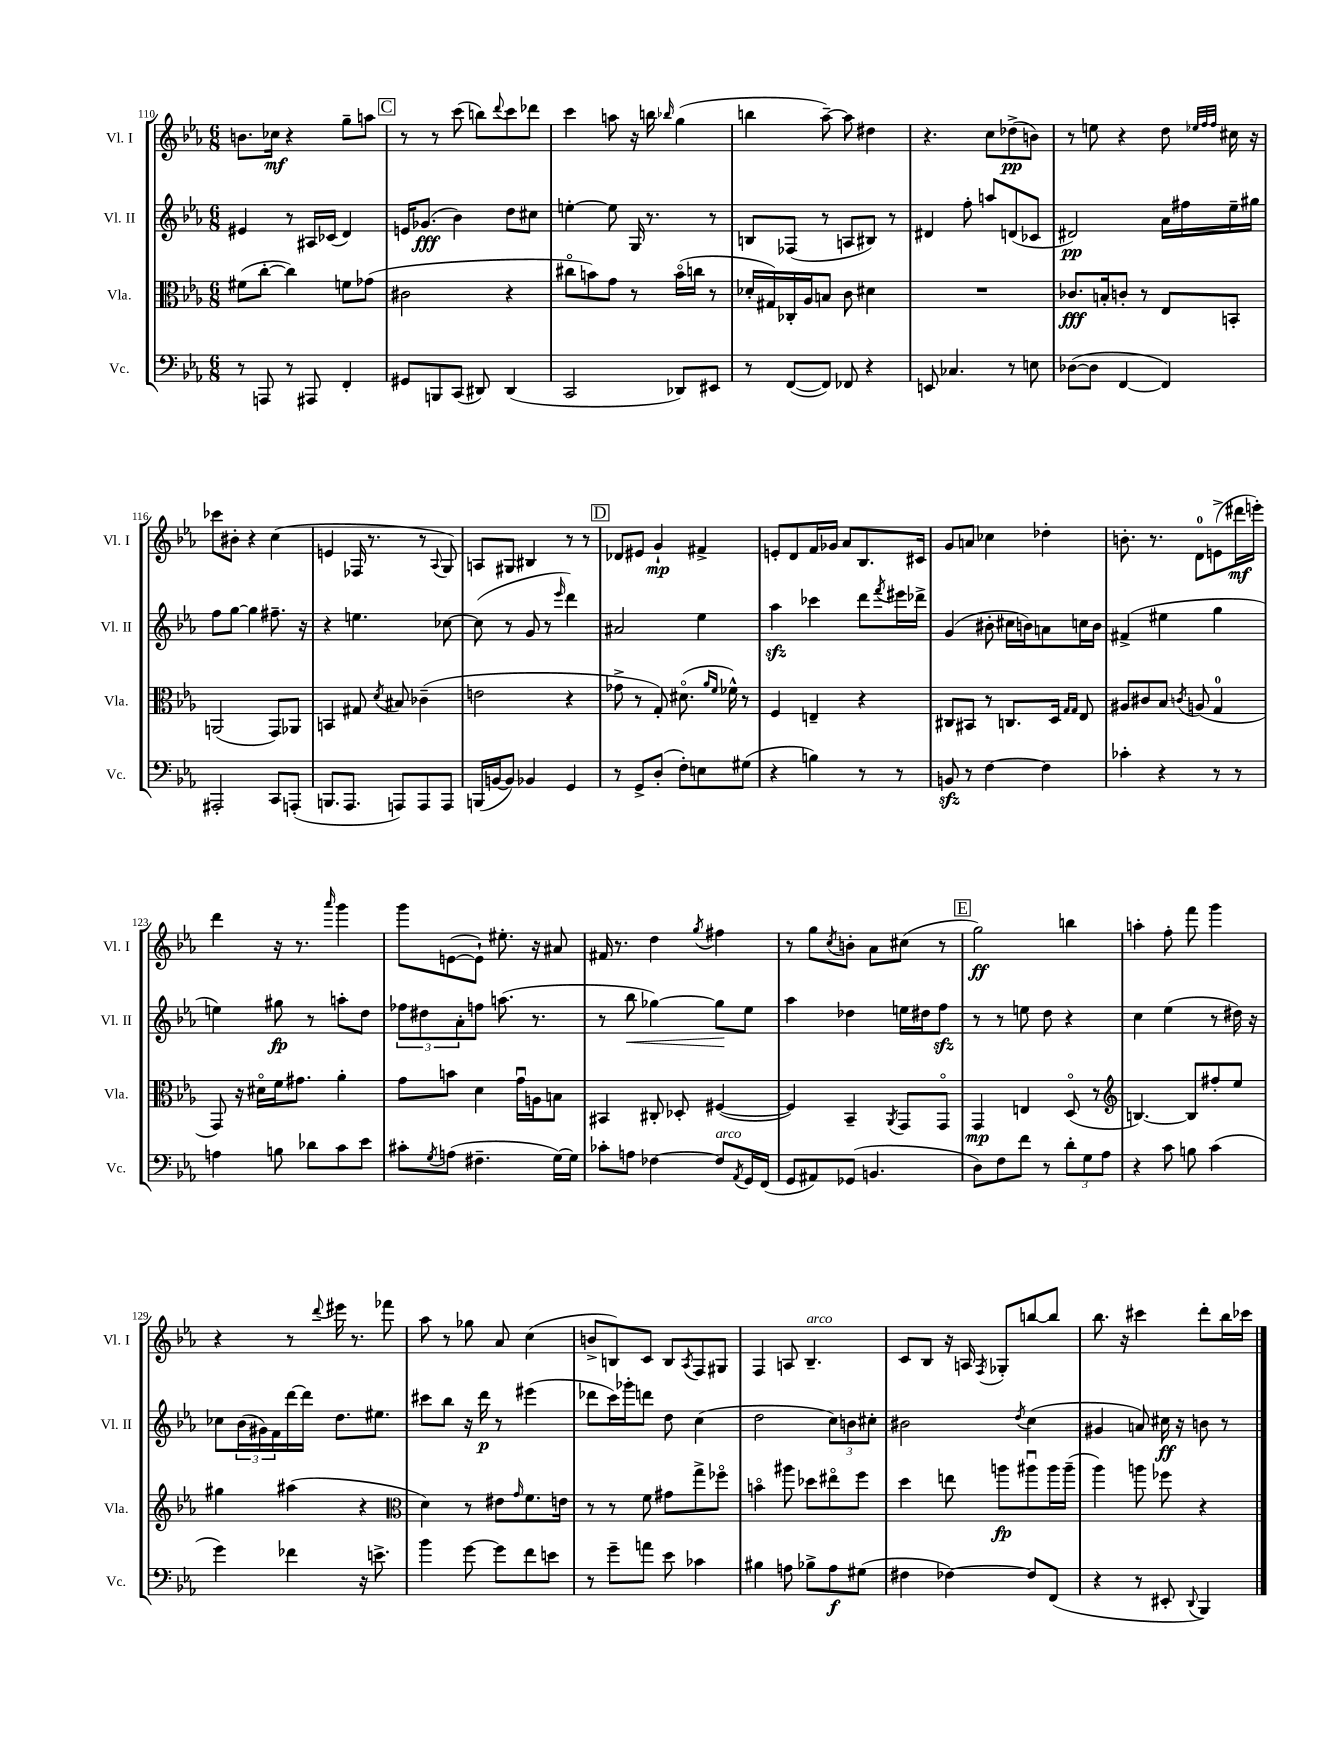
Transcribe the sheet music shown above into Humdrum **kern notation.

**kern	**dynam	**kern	**dynam	**kern	**dynam	**kern	**dynam
*part4	*part4	*part3	*part3	*part2	*part2	*part1	*part1
*staff4	*staff4	*staff3	*staff3	*staff2	*staff2	*staff1	*staff1
*I"Vc.	*	*I"Vla.	*	*I"Vl. II	*	*I"Vl. I	*
*I'Vc.	*	*I'Vla.	*	*I'Vl. II	*	*I'Vl. I	*
*clefF4	*	*clefC3	*	*clefG2	*	*clefG2	*
*k[b-e-a-]	*	*k[b-e-a-]	*	*k[b-e-a-]	*	*k[b-e-a-]	*
*M6/8	*	*M6/8	*	*M6/8	*	*M6/8	*
=110	=110	=110	=110	=110	=110	=110	=110
8r	.	(8f#X\L	.	4e#X/	.	8.bn\L	.
8AAAn/	.	[8cc'\J	.	.	.	.	.
.	.	.	.	.	.	16cc-X\Jk	mf
8r	.	4cc\])	.	8r	.	4r	.
8AAA#X/	.	.	.	16A#X/LL	.	.	.
.	.	.	.	(16c-X/JJ	.	.	.
4FF'/	.	8fn\L	.	4d/)	.	8gg~\L	.
.	.	(8g-X\J	.	.	.	8aan\J	.
!!LO:REH:place=s1:t=C
=111	=111	=111	=111	=111	=111	=111	=111
8GG#X/L	.	2c#X\	.	16en/KL	.	8r	.
.	.	.	.	(8.g-X/J	fff	.	.
8BBBn/	.	.	.	.	.	8r	.
(8CC/J	.	.	.	4b-\)	.	(8ccc\	.
8DD#X/)	.	.	.	.	.	8bbn\L)	.
.	.	.	.	.	.	8qqddd/	.
(4DD#/	.	4r	.	8dd\L	.	8ccc\	.
.	.	.	.	8cc#X\J	.	8ddd-X\J	.
=112	=112	=112	=112	=112	=112	=112	=112
2CC/	.	8cc#X\L	.	[4een'\	.	4ccc\	.
.	.	8bn\)	.	.	.	.	.
.	.	8g\J	.	8ee\]	.	8aan\	.
.	.	8r	.	16G/	.	16r	.
.	.	.	.	8.r	.	16bbn\	.
.	.	.	.	.	.	16qqbb-X/	.
8DD-X/L)	.	(16b\LL	.	.	.	(4gg\	.
.	.	16ccn\JJ	.	.	.	.	.
8EE#X/J	.	8r	.	8r	.	.	.
=113	=113	=113	=113	=113	=113	=113	=113
8r	.	16d-X'/LL	.	8Bn/L	.	4bbn\	.
.	.	16G#X/)	.	.	.	.	.
([8FF/L	.	16C-X'/	.	(8F-X/J	.	.	.
.	.	16A-/J	.	.	.	.	.
8FF/J])	.	8Bn/J	.	8r	.	[8aa-~\)	.
8FF-X/	.	8c\	.	8An/L	.	8aa-\]	.
4r	.	4d#X\	.	8B#X/J)	.	4dd#X\	.
.	.	.	.	8r	.	.	.
=114	=114	=114	=114	=114	=114	=114	=114
8EEn/	.	2.r	.	4d#X/	.	4.r	.
4.C-X/	.	.	.	.	.	.	.
.	.	.	.	8ff'\	.	.	.
.	.	.	.	8aan/L	.	8cc\L	.
8r	.	.	.	(8dn/	.	(8dd-X^\	pp
8En\	.	.	.	8c-X/J	.	8bn\J)	.
=115	=115	=115	=115	=115	=115	=115	=115
([8D-X\L	.	8.c-X/L	fff	2d#X/)	pp	8r	.
8D-\J]	.	.	.	.	.	8een\	.
.	.	16Bn'/k	.	.	.	.	.
[4FF/	.	8cn'/J	.	.	.	4r	.
.	.	8r	.	.	.	.	.
4FF/])	.	8E-/L	.	16a-\LL	.	8dd\	.
.	.	.	.	16ff#X\	.	.	.
.	.	.	.	.	.	32qqee-X/LLL	.
.	.	.	.	.	.	32qqff/	.
.	.	.	.	.	.	32qqff/JJJ	.
.	.	8BBn'/J	.	16ee-~\	.	16cc#X\	.
.	.	.	.	16gg#X\JJ	.	16r	.
!!LO:LB:g=z
=116	=116	=116	=116	=116	=116	=116	=116
2AAA#X'/	.	(2AAn/	.	8ff\L	.	8ccc-X\L	.
.	.	.	.	[8gg\J	.	8b#X'\J	.
.	.	.	.	4gg\]	.	4r	.
8CC/L	.	8GG/L)	.	8.ff#X~\	.	(4cc\	.
(8AAAn'/J	.	8AA-X/J	.	.	.	.	.
.	.	.	.	16r	.	.	.
=117	=117	=117	=117	=117	=117	=117	=117
8.BBBn/L	.	4BBn/	.	4r	.	4en/	.
8.AAA-/J	.	.	.	.	.	.	.
.	.	8G#X/	.	4.een\	.	16F-X/	.
.	.	.	.	.	.	8.r	.
.	.	8qd/	.	.	.	.	.
8AAAn/L)	.	8B#X/	.	.	.	.	.
8AAA/	.	(4c-X~\	.	.	.	8r	.
.	.	.	.	.	.	8qqA-/	.
8AAA/J	.	.	.	[8cc-X\	.	8G/)	.
=118	=118	=118	=118	=118	=118	=118	=118
(16BBBn/LL	.	2en\	.	(8cc-\]	.	8An/L	.
[16BBn/J	.	.	.	.	.	.	.
8BB/J])	.	.	.	8r	.	8G#X/J	.
4BB-X/	.	.	.	8g/	.	4B#X/	.
.	.	.	.	8r	.	.	.
.	.	.	.	16qqeee-/	.	.	.
4GG/	.	4r	.	4ddd\)	.	8r	.
.	.	.	.	.	.	8r	.
!!LO:REH:place=s1:t=D
=119	=119	=119	=119	=119	=119	=119	=119
8r	.	8g-X^\	.	2a#X/	.	8d-X/L	.
8GG^/L	.	8r	.	.	.	8e#X/J	.
(8D'/J	.	8G'/)	.	.	.	4g`/	mp
8F'\L)	.	(8.d#X\	.	.	.	.	.
8En\	.	.	.	4ee-\	.	4f#X^/	.
.	.	16qqa-/LL	.	.	.	.	.
.	.	16qqf/JJ	.	.	.	.	.
.	.	16f-X^^\)	.	.	.	.	.
(8G#X\J	.	8r	.	.	.	.	.
=120	=120	=120	=120	=120	=120	=120	=120
4r	.	4F/	.	4aa-zz\	.	8en'/L	.
.	.	.	.	.	.	8d/	.
4Bn\)	.	4En~/	.	4ccc-X\	.	16f/L	.
.	.	.	.	.	.	16g-X/JJ	.
.	.	.	.	.	.	8a-/L	.
8r	.	4r	.	8ddd\L	.	8.B-/	.
.	.	.	.	8qfff/	.	.	.
8r	.	.	.	16eee#X\L	.	.	.
.	.	.	.	16ddd-X^\JJ	.	16c#X/Jk	.
=121	=121	=121	=121	=121	=121	=121	=121
8BBnzz/	.	8C#X/L	.	(4g/	.	8g/L	.
8r	.	8BB#X/J	.	.	.	8an/J	.
[4F\	.	8r	.	8b#X'\	.	4cc-X\	.
.	.	8.Cn/L	.	16cc#X\LL	.	.	.
.	.	.	.	16bn\J)	.	.	.
4F\]	.	.	.	8an\	.	4dd-X'\	.
.	.	16D/Jk	.	.	.	.	.
.	.	16qqG/LL	.	.	.	.	.
.	.	16qqG/JJ	.	.	.	.	.
.	.	8E-/	.	16ccn\L	.	.	.
.	.	.	.	16b\JJ	.	.	.
=122	=122	=122	=122	=122	=122	=122	=122
4c-X'\	.	8A#X/L	.	(4f#X^/	.	8.bn'\	.
.	.	8c#X/	.	.	.	.	.
.	.	.	.	.	.	8.r	.
4r	.	8B-/J	.	4ee#X\	.	.	.
.	.	8qcn/	.	.	.	.	.
.	.	(8An/	.	.	.	8d\L	.
8r	.	4G/	.	4gg\	.	(8en^\	.
8r	.	.	.	.	.	16ddd#X\L	mf
.	.	.	.	.	.	16eeen'\JJ)	.
!!LO:LB:g=z
=123	=123	=123	=123	=123	=123	=123	=123
4An\	.	8GG/)	.	4een\)	.	4ddd\	.
.	.	16r	.	.	.	.	.
.	.	16d#X\LL	.	.	.	.	.
8Bn\	.	16f\J	.	8gg#X\	fp	16r	.
.	.	8.g#X\J	.	.	.	8.r	.
8d-X\L	.	.	.	8r	.	.	.
.	.	.	.	.	.	16qqaaa-/	.
8c\	.	4a-'\	.	8aan'\L	.	4ggg\	.
8e-\J	.	.	.	8dd\J	.	.	.
=124	=124	=124	=124	=124	=124	=124	=124
8c#X'\L	.	8g\L	.	12ff-X\L	.	8ggg\L	.
.	.	.	.	12dd#X\	.	.	.
8qG/	.	.	.	.	.	.	.
(8An\J	.	8bn\J	.	.	.	([8en\	.
.	.	.	.	12a-'\	.	.	.
4.F#X~\	.	4d\	.	8ffn\J	.	8e`\J])	.
.	.	.	.	(8.aan\	.	8.ee#X'\	.
.	.	16gu\LL	.	.	.	.	.
.	.	16An\J	.	8.r	.	16r	.
[16G\LL)	.	8Bn\J	.	.	.	8a#X/	.
16G\JJ]	.	.	.	.	.	.	.
=125	=125	=125	=125	=125	=125	=125	=125
8c-X'\L	.	4BB#X/	.	8r	.	16f#X/	.
.	.	.	.	.	.	8.r	.
!	!	!	!	!	!LO:HP:b	!	!
8An\J	.	.	.	8bb-\	<	.	.
[4F-X\	.	8C#X'/	.	[4gg-X\)	.	4dd\	.
.	.	8D-X'/	.	.	.	.	.
.	.	.	.	.	.	8qgg/	.
!LO:TX:a:i:t=arco	!	!	!	!	!	!	!
8F-/L]	.	([4F#X/	.	8gg-\L]	.	4ff#X\	.
8qAA-/	.	.	.	.	.	.	.
16GG/L	.	.	.	8ee-\J	[	.	.
(16FF/JJ	.	.	.	.	.	.	.
=126	=126	=126	=126	=126	=126	=126	=126
8GG/L	.	4F#/])	.	4aa-\	.	8r	.
8AA#X/)	.	.	.	.	.	8gg\L	.
.	.	.	.	.	.	8qcc/	.
(8GG-X/J	.	4BB-~/	.	4dd-X\	.	8bn'\J	.
4.BBn/	.	.	.	.	.	8a-\L	.
.	.	8qAA-/	.	.	.	.	.
.	.	8GG/L	.	16een\LL	.	(8cc#X\J	.
.	.	.	.	16dd#X\J	.	.	.
.	.	8GG/J	.	8ffzz\J	.	8r	.
!!LO:REH:place=s1:t=E
=127	=127	=127	=127	=127	=127	=127	=127
8D\L)	.	4GG/	mp	8r	.	2gg\)	ff
8F\	.	.	.	8r	.	.	.
8f\J	.	4En/	.	8een\	.	.	.
8r	.	.	.	8dd\	.	.	.
12d'\L	.	(8D/	.	4r	.	4bbn\	.
12G\	.	.	.	.	.	.	.
.	.	8r	.	.	.	.	.
12A-\J	.	.	.	.	.	.	.
=128	=128	=128	=128	=128	=128	=128	=128
*	*	*clefG2	*	*	*	*	*
4r	.	[4.Bn/)	.	4cc\	.	4aan'\	.
8c\	.	.	.	(4ee-\	.	8ff'\	.
8Bn\	.	8B/L]	.	.	.	8fff\	.
(4c\	.	8ff#X'/	.	8r	.	4ggg\	.
.	.	8ee-/J	.	16dd#X\)	.	.	.
.	.	.	.	16r	.	.	.
!!LO:LB:g=z
=129	=129	=129	=129	=129	=129	=129	=129
4g\)	.	4gg#X\	.	8cc-X\L	.	4r	.
.	.	.	.	(24b-\L	.	.	.
.	.	.	.	24g#X\)	.	.	.
.	.	.	.	24f\	.	.	.
4f-X\	.	(4aa#X\	.	[16ddd\	.	8r	.
.	.	.	.	16ddd\JJ]	.	.	.
.	.	.	.	.	.	8qqddd/	.
.	.	.	.	8.dd\L	.	16eee#X\	.
.	.	.	.	.	.	8.r	.
16r	.	4r	.	.	.	.	.
8.en^\	.	.	.	8.ee#X\J	.	.	.
.	.	.	.	.	.	8fff-X\	.
=130	=130	=130	=130	=130	=130	=130	=130
*	*	*clefC3	*	*	*	*	*
4b-\	.	4d\)	.	8ccc#X\L	.	8aa-\	.
.	.	.	.	8bb-\J	.	8r	.
[8g\	.	8r	.	16r	.	8gg-X\	.
.	.	.	.	16ddd\	p	.	.
8g\L]	.	8e#X\L	.	8r	.	8a-/	.
.	.	16qqg/	.	.	.	.	.
8f\	.	8.f\	.	(4eee#X\	.	(4cc\	.
8en\J	.	.	.	.	.	.	.
.	.	16en\Jk	.	.	.	.	.
=131	=131	=131	=131	=131	=131	=131	=131
8r	.	8r	.	8ddd-X\L	.	8bn^/L	.
8g~\L	.	8r	.	16ccc\L)	.	8Bn/)	.
.	.	.	.	16ggg-X'\J	.	.	.
8an\J	.	8f\	.	8dddn\J	.	8c/J	.
8e-\	.	8g#X\L	.	8dd\	.	8B/L	.
.	.	.	.	.	.	8qA-/	.
4c-X\	.	8gg^\	.	(4cc\	.	8F/	.
.	.	8ff-X\J	.	.	.	8G#X/J	.
=132	=132	=132	=132	=132	=132	=132	=132
4B#X\	.	4bn\	.	2dd\	.	4F/	.
8An\	.	8aa#X\	.	.	.	8An/	.
!	!	!	!	!	!	!LO:TX:a:i:t=arco	!
8B-X^\L	.	8dd-X\L	.	.	.	4.B-~/	.
8A\	f	8ee#X\	.	12cc\L)	.	.	.
.	.	.	.	12bn\	.	.	.
(8G#X\J	.	8ff\J	.	.	.	.	.
.	.	.	.	12cc#X'\J	.	.	.
=133	=133	=133	=133	=133	=133	=133	=133
4F#X\	.	4dd\	.	2b#X\	.	8c/L	.
.	.	.	.	.	.	8B-/J	.
[4F-X\)	.	8een\	.	.	.	16r	.
.	.	.	.	.	.	16An/	.
.	.	.	.	.	.	8qF/	.
.	.	8aan\L	fp	.	.	8G-X'/L	.
.	.	.	.	8qdd/	.	.	.
8F-/L]	.	8aa#Xu\	.	(4cc\	.	[8bbn/	.
(8FF/J	.	16aa#\L	.	.	.	8bb/J]	.
.	.	(16aa#~\JJ	.	.	.	.	.
=134	=134	=134	=134	=134	=134	=134	=134
4r	.	4aa-\)	.	4g#X/	.	8.bb-\	.
.	.	.	.	.	.	16r	.
8r	.	8aan\	.	8an/)	.	4ccc#X\	.
8EE#X'/	.	8ff-X\	.	16cc#X\	ff	.	.
.	.	.	.	16r	.	.	.
8qqDD/	.	.	.	.	.	.	.
4BBB-/)	.	4r	.	8bn\	.	8ddd'\L	.
.	.	.	.	8r	.	16bb-\L	.
.	.	.	.	.	.	16ccc-X\JJ	.
==	==	==	==	==	==	==	==
*-	*-	*-	*-	*-	*-	*-	*-
